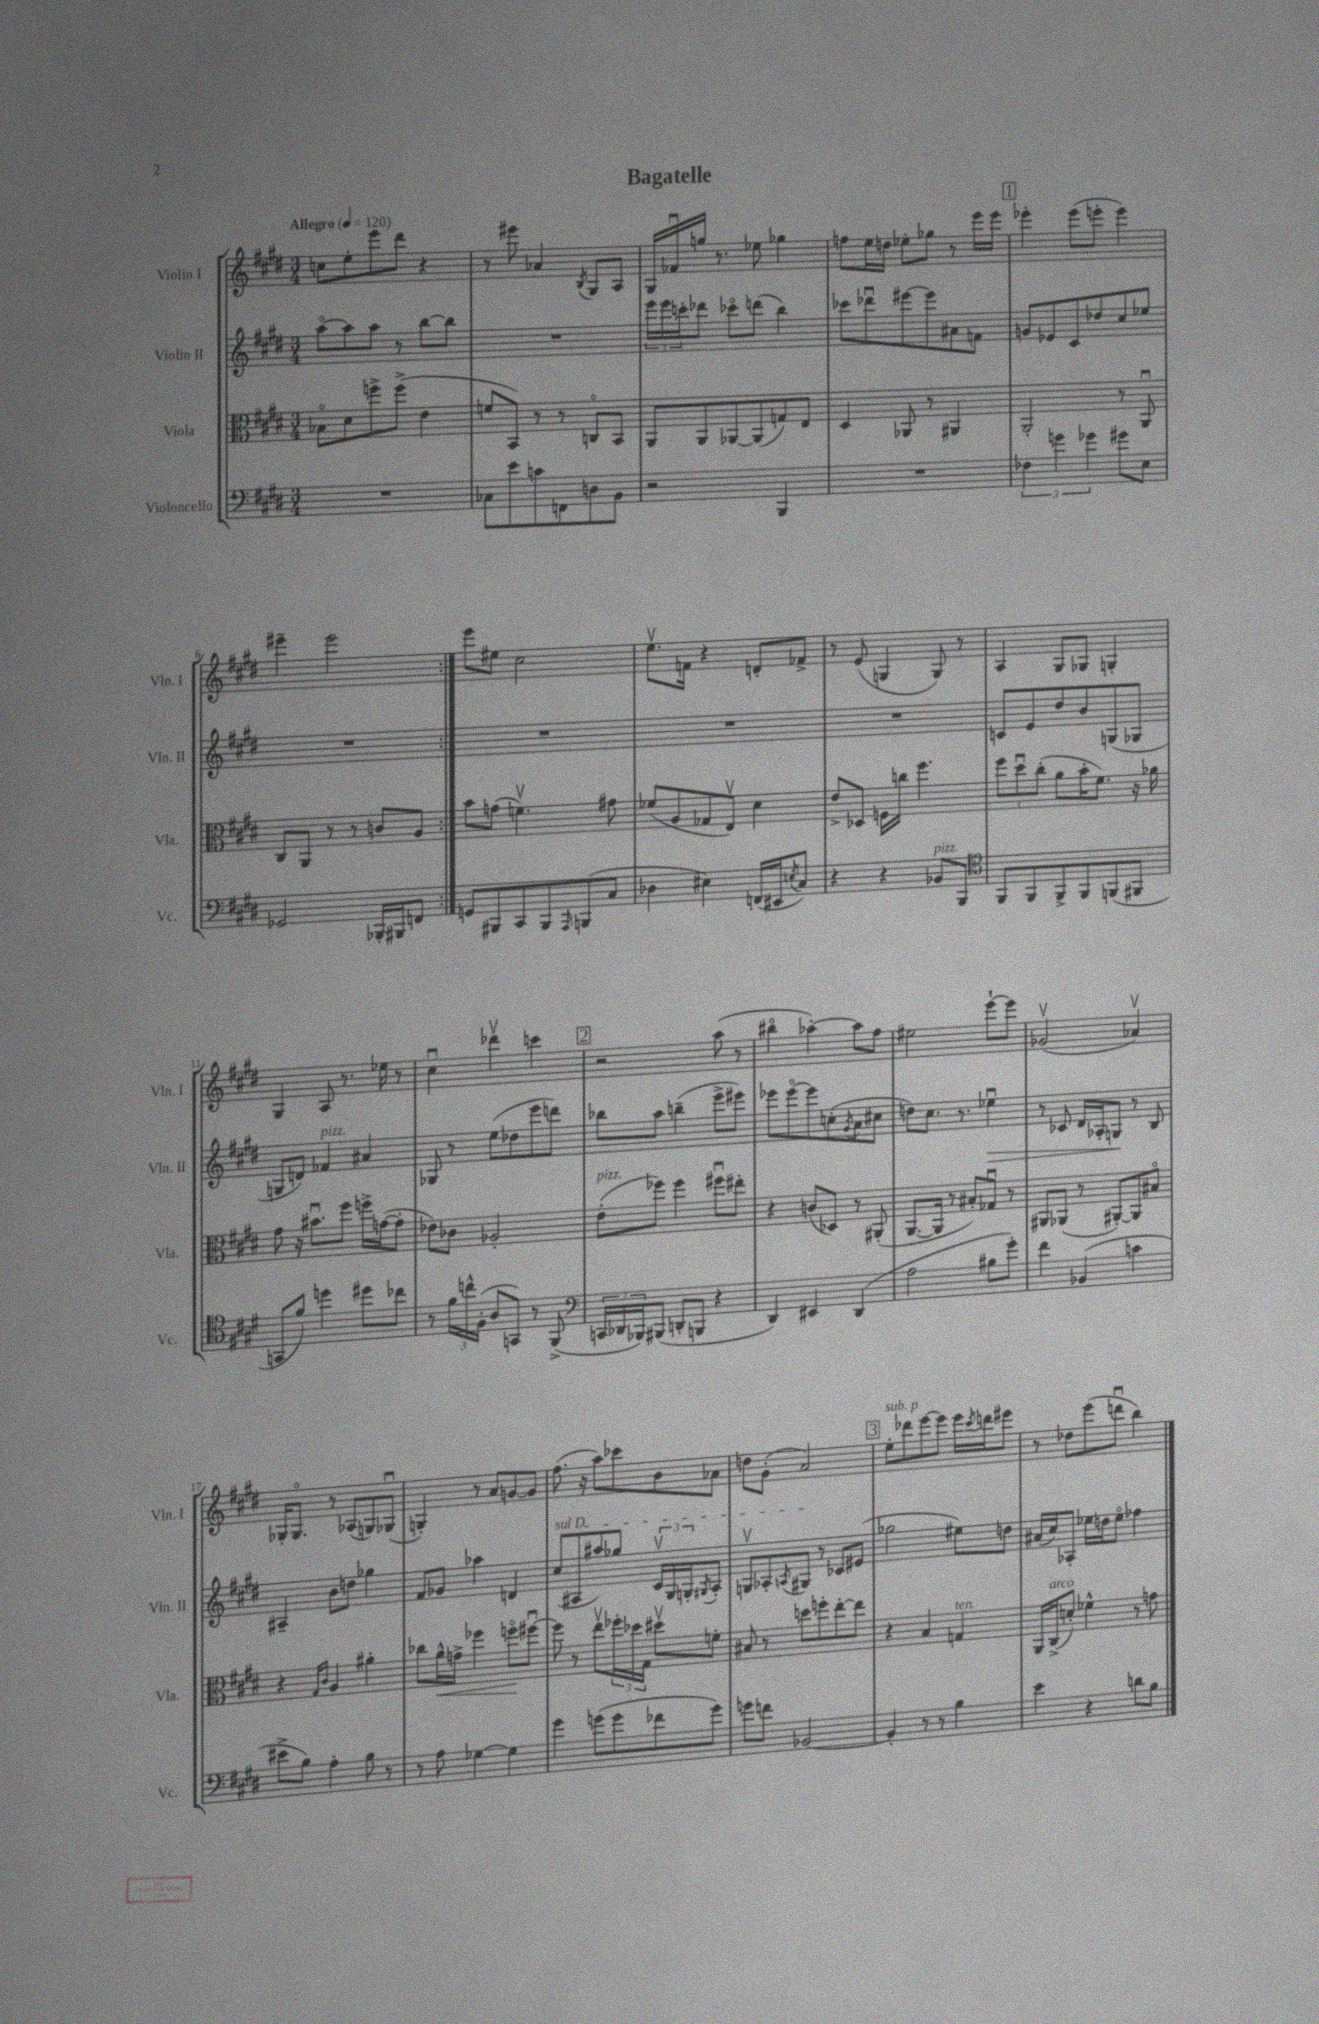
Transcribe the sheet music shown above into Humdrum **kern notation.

**kern	**kern	**dynam	**kern	**dynam	**kern
*part4	*part3	*part3	*part2	*part2	*part1
*staff4	*staff3	*staff3	*staff2	*staff2	*staff1
*I"Violoncello	*I"Viola	*	*I"Violin II	*	*I"Violin I
*I'Vc.	*I'Vla.	*	*I'Vln. II	*	*I'Vln. I
*clefF4	*clefC3	*	*clefG2	*	*clefG2
*k[f#c#g#d#]	*k[f#c#g#d#]	*	*k[f#c#g#d#]	*	*k[f#c#g#d#]
*M3/4	*M3/4	*	*M3/4	*	*M3/4
*MM120	*MM120	*	*MM120	*	*MM120
=1	=1	=1	=1	=1	=1
!	!	!	!	!	!LO:TX:a:B:t=Allegro
2.r	8B-X\L	.	[8aa\L	.	8ccn\L
.	8d#\	.	8aa\]	.	8ee'\
.	8ffn^\	.	8aa\J	.	8eee\
.	(8ff^\J	.	8r	.	8ddd#\J
.	4e\	.	[8bb\L	.	4r
.	.	.	8bb\J]	.	.
=2	=2	=2	=2	=2	=2
8C-X\L	8fn/L	.	2.r	.	8r
8e\	8BB/J)	.	.	.	8eee#X\
8cn\	8r	.	.	.	4a-X/
8FFn\	8r	.	.	.	.
.	.	.	.	.	8qB/
8Dn\	8Cn/L	.	.	.	8G#/L
8BB\J	8BB/J	.	.	.	8A/J
=3	=3	=3	=3	=3	=3
2r	8AA/L	.	24eee\LL	.	16G#/LL
.	.	.	24eee\	.	.
.	.	.	.	.	16f-Xu/
.	.	.	24cccn'\J	.	.
.	8AA/	.	8ddd-X\J	.	16ggn/JJ
.	.	.	.	.	8.r
.	[8AA-X/	.	8ccc-X\L	.	.
.	(8AA-/]	.	(8dddn\J	.	8ee-X\
4BBB/	8Gn/)	.	4bb\)	.	4gg-X\
.	8E/J	.	.	.	.
=4	=4	=4	=4	=4	=4
2.r	4D#/	.	8ccc-X\L	.	8ffn\L
.	.	.	8ddd-Xu\	.	16ee\L
.	.	.	.	.	16ddn\JJ
.	8AA-X/	.	[8eee#X\	.	8ee-X'\L
.	8r	.	8eee#\]	.	8gg-X\J
.	4AA#X/	.	8a#X\	.	8r
.	.	.	8fn\J	.	16eee\LL
.	.	.	.	.	16eee\JJ
!!LO:REH:place=s1:t=1
=5	=5	=5	=5	=5	=5
6F-X\	2AA'/	.	8gn/L	.	4eee-X'\
.	.	.	8e-X/	.	.
6gn\	.	.	.	.	.
.	.	.	8c#/	.	(8eee-\L
6g-X\	.	.	.	.	.
.	.	.	8dd-X/	.	8eeen'\J
8g#X\L	8r	.	8cc#/	.	4eee\)
8E\J	8AAu/	.	8ee-X/J	.	.
!!LO:LB:g=z
=6	=6	=6	=6	=6	=6
2GG-X/	8C#/L	.	2.r	.	4eee#X~\
.	8AA/J	.	.	.	.
.	8r	.	.	.	2eee#\
.	8r	.	.	.	.
16BBB-X'/LL	8cn/L	.	.	.	.
16BBB#X/J	.	.	.	.	.
8FFn/J	8A/J	.	.	.	.
=7:|!	=7:|!	=7:|!	=7:|!	=7:|!	=7:|!
8GGn/L	8b\L	.	2.r	.	8eee\L
8BBB#X/	(8gn\J	.	.	.	8ee#X\J
8CC#/	4.fnv\)	.	.	.	2cc#\
8BBB#/	.	.	.	.	.
16qqAAA/	.	.	.	.	.
(8BBBn/	.	.	.	.	.
8C#/J	8g#X\	.	.	.	.
=8	=8	=8	=8	=8	=8
4D-X\	(8f-X/L	.	2.r	.	8.eev\L
.	8A/	.	.	.	.
.	.	.	.	.	16fn\Jk
4E#X\)	8G-X/	.	.	.	4r
.	8Ev/J)	.	.	.	.
(16FFn/LL	4d#\	.	.	.	8dn'/L
16EE#X/J	.	.	.	.	.
8qEn/	.	.	.	.	.
8C#/J)	.	.	.	.	8f-X^/J
=9	=9	=9	=9	=9	=9
4r	8e^/L	.	2.r	.	8r
.	8D-X/J	.	.	.	(8e/
4r	16Fn\LL	.	.	.	4Gn/
.	16ccn\JJ	.	.	.	.
.	4.ff#\	.	.	.	.
!LO:TX:a:i:t=pizz.	!	!	!	!	!
8BB-X/L	.	.	.	.	8G/)
8BBB/J	.	.	.	.	8r
=10	=10	=10	=10	=10	=10
*clefC4	*	*	*	*	*
8FF#/L	12ff#\L	.	8cn/L	.	4A/
.	12dd#u\	.	.	.	.
8FF#/	.	.	8e/	.	.
.	(12cc#'\J	.	.	.	.
8FF#^/	8a\L	.	8dd#/	.	8G#/L
8FF#/	16b'\K	.	8b/	.	8G-X/J
.	8.f#\J)	.	.	.	.
(8FFn/	.	.	(8Gn/	.	4Gn'/
8FF#X/J	16r	.	8G-X/J	.	.
.	16a-X\	.	.	.	.
!!LO:LB:g=z
=11	=11	=11	=11	=11	=11
8GGn/L	8g#\	.	8Gn/L	.	4G#/
8f#/J)	16r	.	8dn/J)	.	.
.	8.b#Xu\L	.	.	.	.
!	!	!	!LO:TX:a:i:t=pizz.	!	!
4ddn\	.	.	4f-X/	.	8A/
.	8ff#\J	.	.	.	8.r
8dd#X\L	16ffn^\LL	.	4a#X/	.	.
.	([16gn\J	.	.	.	16ee-X\
8cc-X\J	8g'\J]	.	.	.	8r
=12	=12	=12	=12	=12	=12
8r	8e-X\L)	.	8G-X/	.	4cc#u\
24f#\LL	8c-X\J	.	8r	.	.
24ccn^^\	.	.	.	.	.
(24F#'\JJ	.	.	.	.	.
8A/L	2A-X'/	.	(8ee\L	.	4ddd-Xv\
8GGn/J)	.	.	8dd-X\	.	.
8r	.	.	8eee\	.	4cccn\
(8FF#^/	.	.	8dddn\J)	.	.
!!LO:REH:place=s1:t=2
=13	=13	=13	=13	=13	=13
*clefF4	*	*	*	*	*
!	!LO:TX:a:i:t=pizz.	!	!	!	!
24CCn/LL	(8e'\L	.	8bb-X\L	.	2r
24DD-X/	.	.	.	.	.
24BBB-X/J)	.	.	.	.	.
(8BBB#X/J	8ff-X\J)	.	8aa\J	.	.
8DDn'/L	4ff-\	.	(4bbn~\	.	.
8BBBn/J	.	.	.	.	.
4r	8ff#Xu\L	.	8eee^\L	.	(8aa\
.	8ee#X'\J	.	8eee#X\J)	.	8r
=14	=14	=14	=14	=14	=14
4DD#/)	4r	.	8eee-X\L	.	4bb#X\
.	.	.	[8eee-\	.	.
4EE#X/	(8cn/L	.	8eee-\]	.	[4aa-X'\)
.	8D-X/J)	.	(8ccn'\	.	.
.	.	.	8qg#/	.	.
(4DD#/	8r	.	8a\	.	8aa-\L]
.	(8AA#X'/	.	8cc#X\J	.	8ff#\J
=15	=15	=15	=15	=15	=15
2A\	[8.AA/L	.	8ddn\L)	.	2ee#X\
.	.	.	8.cc#\J	.	.
.	16AA/Jk]	.	.	.	.
.	8r	.	.	.	.
.	.	.	8.r	.	.
.	8B#X'/L)	.	.	.	.
!	!	!	!	!LO:HP:b	!
8B#X\L	8G-Xu/J	.	4ee-Xu\	>	[8eee`\L
8g#'\J)	8r	.	.	.	8eee\J]
=16	=16	=16	=16	=16	=16
4f#\	8AA#X/L	.	8r	.	(2g-Xv/
.	(8AA-X/J	.	8c-X/	.	.
(4BB-X/	8r	.	16d#/LL	.	.
.	.	.	16A-X'/J	.	.
.	[8AA#X'/L)	.	8Gn/J	.	.
4cn\	8AA#/]	.	8r	]	4a-Xv/)
.	8B#X/J	.	8B/	.	.
!!LO:LB:g=z
=17	=17	=17	=17	=17	=17
8e#X^\L	4r	.	4A#X~/	.	16G-X'/KL
.	.	.	.	.	8.G-/J
8B\J)	.	.	.	.	.
.	16qqG#/LL	.	.	.	.
.	16qqc#/JJ	.	.	.	.
4A'\	4A/	.	8b\L	.	8r
.	.	.	8ddn\J	.	(8A-X/L
8B\	4a#X'\	.	4gg-X\	.	8Gn/)
8r	.	.	.	.	(8G-Xu/J
=18	=18	=18	=18	=18	=18
8r	8cc-X\L	.	8f#/L	.	4Gn'/)
!	!	!LO:HP:b	!	!	!
8A\	16a^^\L	<	8g-X/J	.	.
.	16gn^\JJ	.	.	.	.
[4G-X\	4ff-X\	.	4aa-X\	.	8r
.	.	.	.	.	8a/L
4G-\]	8ffn\L	.	4dn/	.	[8gn/
.	[8ff#Xu\J	[	.	.	8g/J]
=19	=19	=19	=19	=19	=19
!	!	!	!LO:TX:a:i:t=sul D	!	!
4g#\	8ff#\]	.	(8cc#/L	.	(8.ff#\
.	8r	.	8A#X/	.	.
.	.	.	.	.	16r
(8gn\L	8eev\L	.	8aa#X/)	.	8aa\L)
8g\	24ff-X'\L	.	8gg-X/J	.	8ccc-X\
.	24dd-X\	.	.	.	.
.	24G#\JJ	.	.	.	.
8f-X\	8dd#Xv\L	.	24c#v/LL	.	8b\
.	.	.	24G#/	.	.
.	.	.	24Gn'/J	.	.
.	.	.	8qG#X/	.	.
8g\J)	8fn'\J	.	8A#'/J	.	8a-X\J
=20	=20	=20	=20	=20	=20
8gn\L	8B#X/	.	8Gnv/L	.	8ddn\L
8fn\J	8r	.	8A-X'/	.	(8g#'\J
.	.	.	8qAn/	.	.
[2BB-X/	8ddn\L	.	8G#X/J	.	2a/)
.	8ffn'\	.	8r	.	.
.	[8ee'\	.	8c-X/L	.	.
.	8ee\J]	.	(8e#X/J	.	.
!!LO:REH:place=s1:t=3
=21	=21	=21	=21	=21	=21
!	!	!	!	!	!LO:TX:a:i:t=sub. p
4BB-'/]	4r	.	2gg-X\	.	8ee'\L
.	.	.	.	.	8ddd-X\
8r	4B/	.	.	.	[8eee\
8r	.	.	.	.	8eee\J]
!	!LO:TX:a:i:t=ten.	!	!	!	!
4B\	4Gn/	.	8ee#X\L)	.	16eee\LL
.	.	.	.	.	8qccc#/
.	.	.	.	.	16dddn\J
.	.	.	8ddn\J	.	8eee#X\J
=22	=22	=22	=22	=22	=22
4e\	16AA/LL	.	(16a#X/LL	.	8r
!	!LO:TX:a:i:t=arco	!	!	!	!
.	(16C#^/J	.	16cc#/J)	.	.
.	8dn'/J)	.	8A-X'/J	.	8dd-X\L
4r	4f-X^^\	.	16ee-X\LL	.	(8eee\
.	.	.	16ddn\J	.	.
.	.	.	8ee-\J	.	8dddnu\J
8dn\L	8r	.	4ff-X\	.	4bb\)
8B\J	8gn\	.	.	.	.
==	==	==	==	==	==
*-	*-	*-	*-	*-	*-
